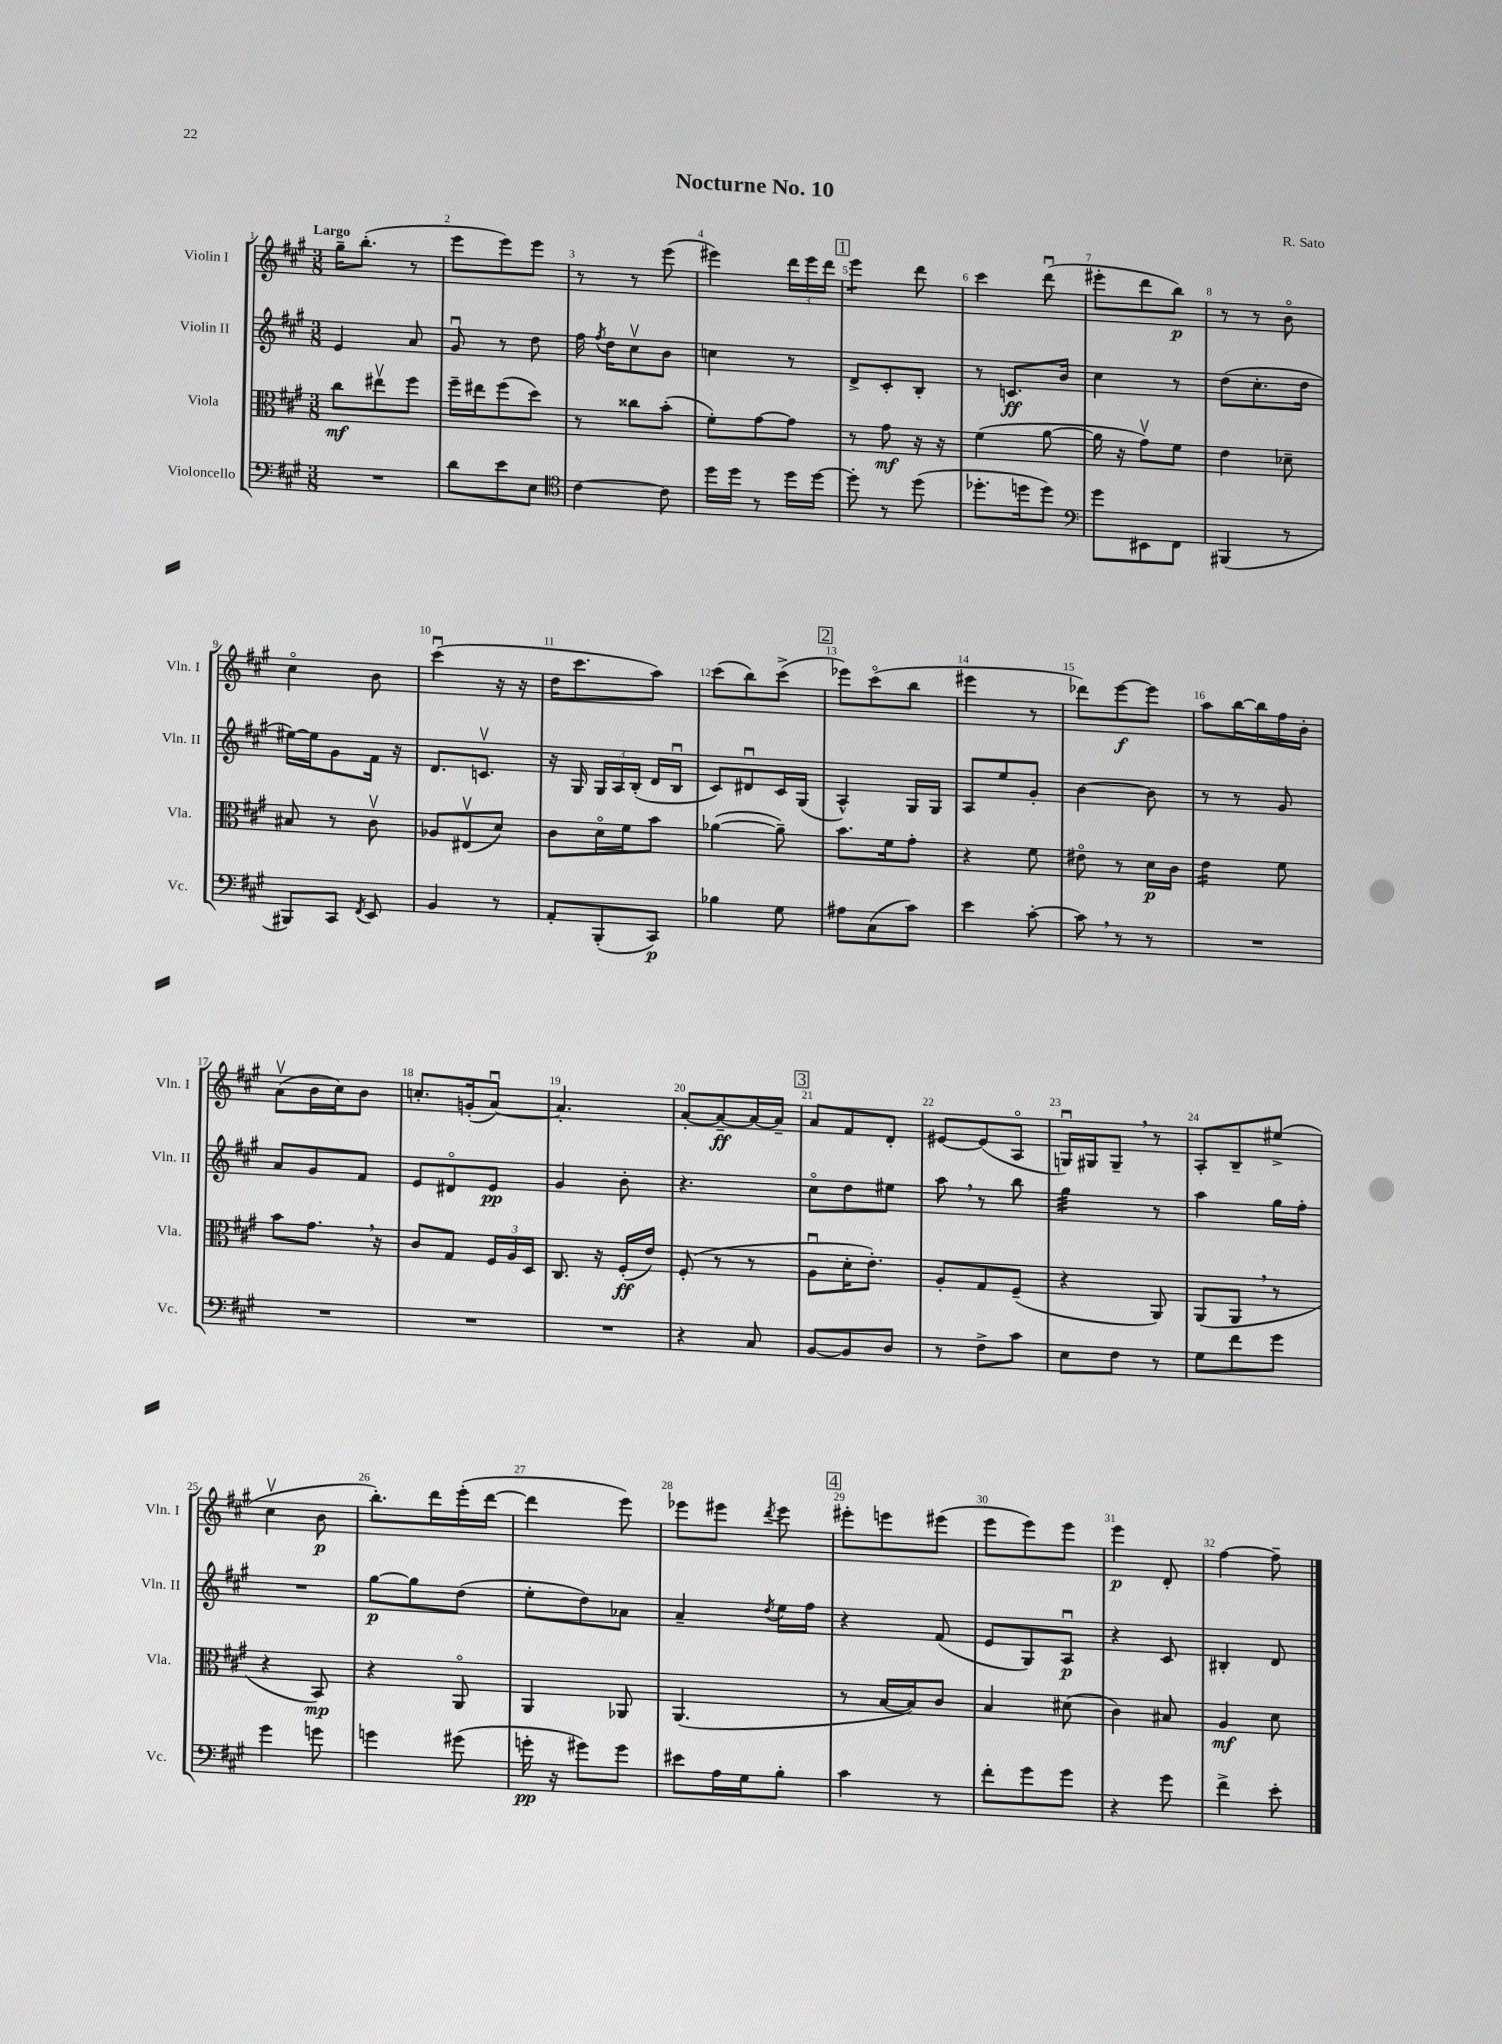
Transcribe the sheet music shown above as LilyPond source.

\header { title = "Nocturne No. 10" composer = "R. Sato" }
<<
\new StaffGroup <<
\new Staff = "s0" \with { instrumentName = "Violin I" shortInstrumentName = "Vln. I" } {
    \clef treble \key a \major \numericTimeSignature \time 3/8 \tempo "Largo"
    \autoBeamOff gis''16[-- b''8.]-.( r8 |
    e'''8[ e'''8) e'''8] |
    r8 r8 e'''8( |
    eis'''4) \tuplet 3/2 { d'''16[ eis'''16 d'''16] } |
    \mark \markup { \box "1" } e'''4:8 d'''8 |
    cis'''4 d'''8\downbow( |
    eis'''8[-. d'''8 b''8]\p) |
    r8 r8 b'8\flageolet |
    cis''4\flageolet b'8 |
    cis'''4\downbow( r16 r16 |
    d''16[ cis'''8. a''8]) |
    cis'''8[( b''8) cis'''8]->( |
    \mark \markup { \box "2" } ees'''8[) cis'''8\flageolet( b''8] |
    eis'''4 r8 |
    des'''8[) e'''8~\f e'''8] |
    a''8[ b''16~ b''16 fis''16 b'16]-. |
    a'8[\upbow( b'16 cis''16) b'8] |
    c''8.[-. g'16-.( a'8]~\downbow) |
    a'4.-. |
    a'8[~-. a'8~--\ff a'16~ a'16]-- |
    \mark \markup { \box "3" } a'8[ fis'8 d'8]-. |
    eis'8[~ eis'8( a8]\flageolet |
    g16[\downbow) gis16 gis8]-- \breathe r8 |
    a8[-. b8-- eis''8]->( |
    cis''4\upbow b'8\p |
    b''8.[-.) d'''16 e'''16-.( d'''16]~ |
    d'''4 e'''8) |
    ees'''8[ eis'''8] \acciaccatura { d'''8 } eis'''8 |
    \mark \markup { \box "4" } eis'''8[-. e'''8 eis'''8]( |
    e'''8[ e'''8) e'''8] |
    e'''4\p d'8-. |
    fis''4~ fis''8-- \bar "|." |
}
\new Staff = "s1" \with { instrumentName = "Violin II" shortInstrumentName = "Vln. II" } {
    \clef treble \key a \major \numericTimeSignature \time 3/8
    \autoBeamOff e'4 a'8 |
    gis'8\downbow r8 d''8 |
    fis''16 \acciaccatura { fis''8 } d''16[ cis''8\upbow b'8] |
    c''4 r8 |
    \mark \markup { \box "1" } d'8[-> cis'8-. b8]-. |
    r8 c'8.[\ff b'16] |
    cis''4 r8 |
    d''8[( cis''8.-. d''16] |
    eis''16[~) eis''16 gis'8 fis'16] r16 |
    d'8.[ c'8.]\upbow |
    r16 gis16 \tuplet 3/2 { gis16[ a16 b16]-.( } d'16[ b16]\downbow |
    cis'8[) dis'8\downbow cis'16 gis16]( |
    \mark \markup { \box "2" } a4-^) gis16[ gis16] |
    a8[ e''8 gis'8]-. |
    b'4~ b'8 |
    r8 r8 gis'8 |
    a'8[ gis'8 fis'8] |
    e'8[ dis'8\flageolet e'8]\pp |
    gis'4 b'8-. |
    r4. |
    \mark \markup { \box "3" } cis''8[\flageolet d''8 eis''8] |
    a''8 \breathe r8 b''8 |
    gis''4:32 r8 |
    a''4 gis''16[ fis''16]-. |
    R4. |
    gis''8[~\p gis''8 d''8]( |
    e''8[-. d''8) aes'8] |
    a'4-- \acciaccatura { d''8 } e''16[ fis''16] |
    \mark \markup { \box "4" } r4 fis'8( |
    e'8[ gis8) a8]\downbow\p |
    r4 cis'8 |
    bis4-. d'8 \bar "|." |
}
\new Staff = "s2" \with { instrumentName = "Viola" shortInstrumentName = "Vla." } {
    \clef alto \key a \major \numericTimeSignature \time 3/8
    \autoBeamOff cis''8[\mf eis''8\upbow fis''8] |
    fis''16[-- eis''16 fis''8( d''8]) |
    r8 cisis''8[ b'8]-.( |
    fis'8[-.) gis'8~ gis'8] |
    \mark \markup { \box "1" } r8 gis'8\mf r16 r16 |
    fis'4( a'8~ |
    a'16 r16 gis'8[\upbow) fis'8] |
    e'4 des'8-- |
    bis8 r8 cis'8\upbow |
    aes8[ eis8\upbow( d'8]) |
    cis'8[ d'16\flageolet fis'16 b'8] |
    aes'4~( aes'8--) |
    \mark \markup { \box "2" } b'8.[ fis'16 gis'8]-. |
    r4 fis'8 |
    eis'8\flageolet r8 d'16[\p cis'16] |
    e'4:16 fis'8 |
    b'8[ gis'8.] \breathe r16 |
    cis'8[ gis8] \tuplet 3/2 { fis16[ a16 d16] } |
    cis8. r16 fis16[-.\ff( e'16]) |
    fis8-.( r8 r8 |
    \mark \markup { \box "3" } a8[\downbow d'16-. e'8.]-.) |
    a8[-. gis8 fis8]--( |
    r4 a,8) |
    a,8[( a,8] \breathe r8 |
    r4 b,8\mp) |
    r4 a,8\flageolet |
    a,4 aes,8 |
    a,4.( |
    \mark \markup { \box "4" } r8 b16[~ b16) cis'8] |
    b4 dis'8( |
    cis'4) bis8 |
    a4\mf d'8 \bar "|." |
}
\new Staff = "s3" \with { instrumentName = "Violoncello" shortInstrumentName = "Vc." } {
    \clef bass \key a \major \numericTimeSignature \time 3/8
    \autoBeamOff R4. |
    d'8[ e'8 e8] |
    \clef tenor cis'4~ cis'8 |
    d''16[ d''16] r8 d''16[ d''16]~ |
    \mark \markup { \box "1" } d''8-. r8 d''8( |
    des''8.[-. d''16 d''8]) |
    \clef bass gis'8[ eis,8 fis,8] |
    bis,,4( r8 |
    bis,,8[) cis,8] \acciaccatura { fis,8 } e,8 |
    b,4 r8 |
    a,8[-. b,,8-.( cis,8]\p) |
    bes4 gis8 |
    \mark \markup { \box "2" } ais8[ cis8( cis'8]) |
    e'4 cis'8~-. |
    cis'8 \breathe r8 r8 |
    R4. |
    R4. |
    R4. |
    R4. |
    r4 cis8 |
    \mark \markup { \box "3" } b,8[~ b,8 d8] |
    r8 fis8[-> cis'8] |
    e8[ fis8] r8 |
    gis8[ fis'8 gis'8] |
    gis'4 g'8 |
    g'4 gis'8( |
    g'16-.\pp r16 gis'8[) gis'8] |
    eis'8[ a16 gis16 b8]-. |
    \mark \markup { \box "4" } cis'4 r8 |
    fis'8[-. gis'8 gis'8] |
    r4 gis'8 |
    fis'4-> e'8-. \bar "|." |
}
>>
>>
\layout { \context { \Score \override BarNumber.break-visibility = ##(#f #t #t) barNumberVisibility = #all-bar-numbers-visible } }
